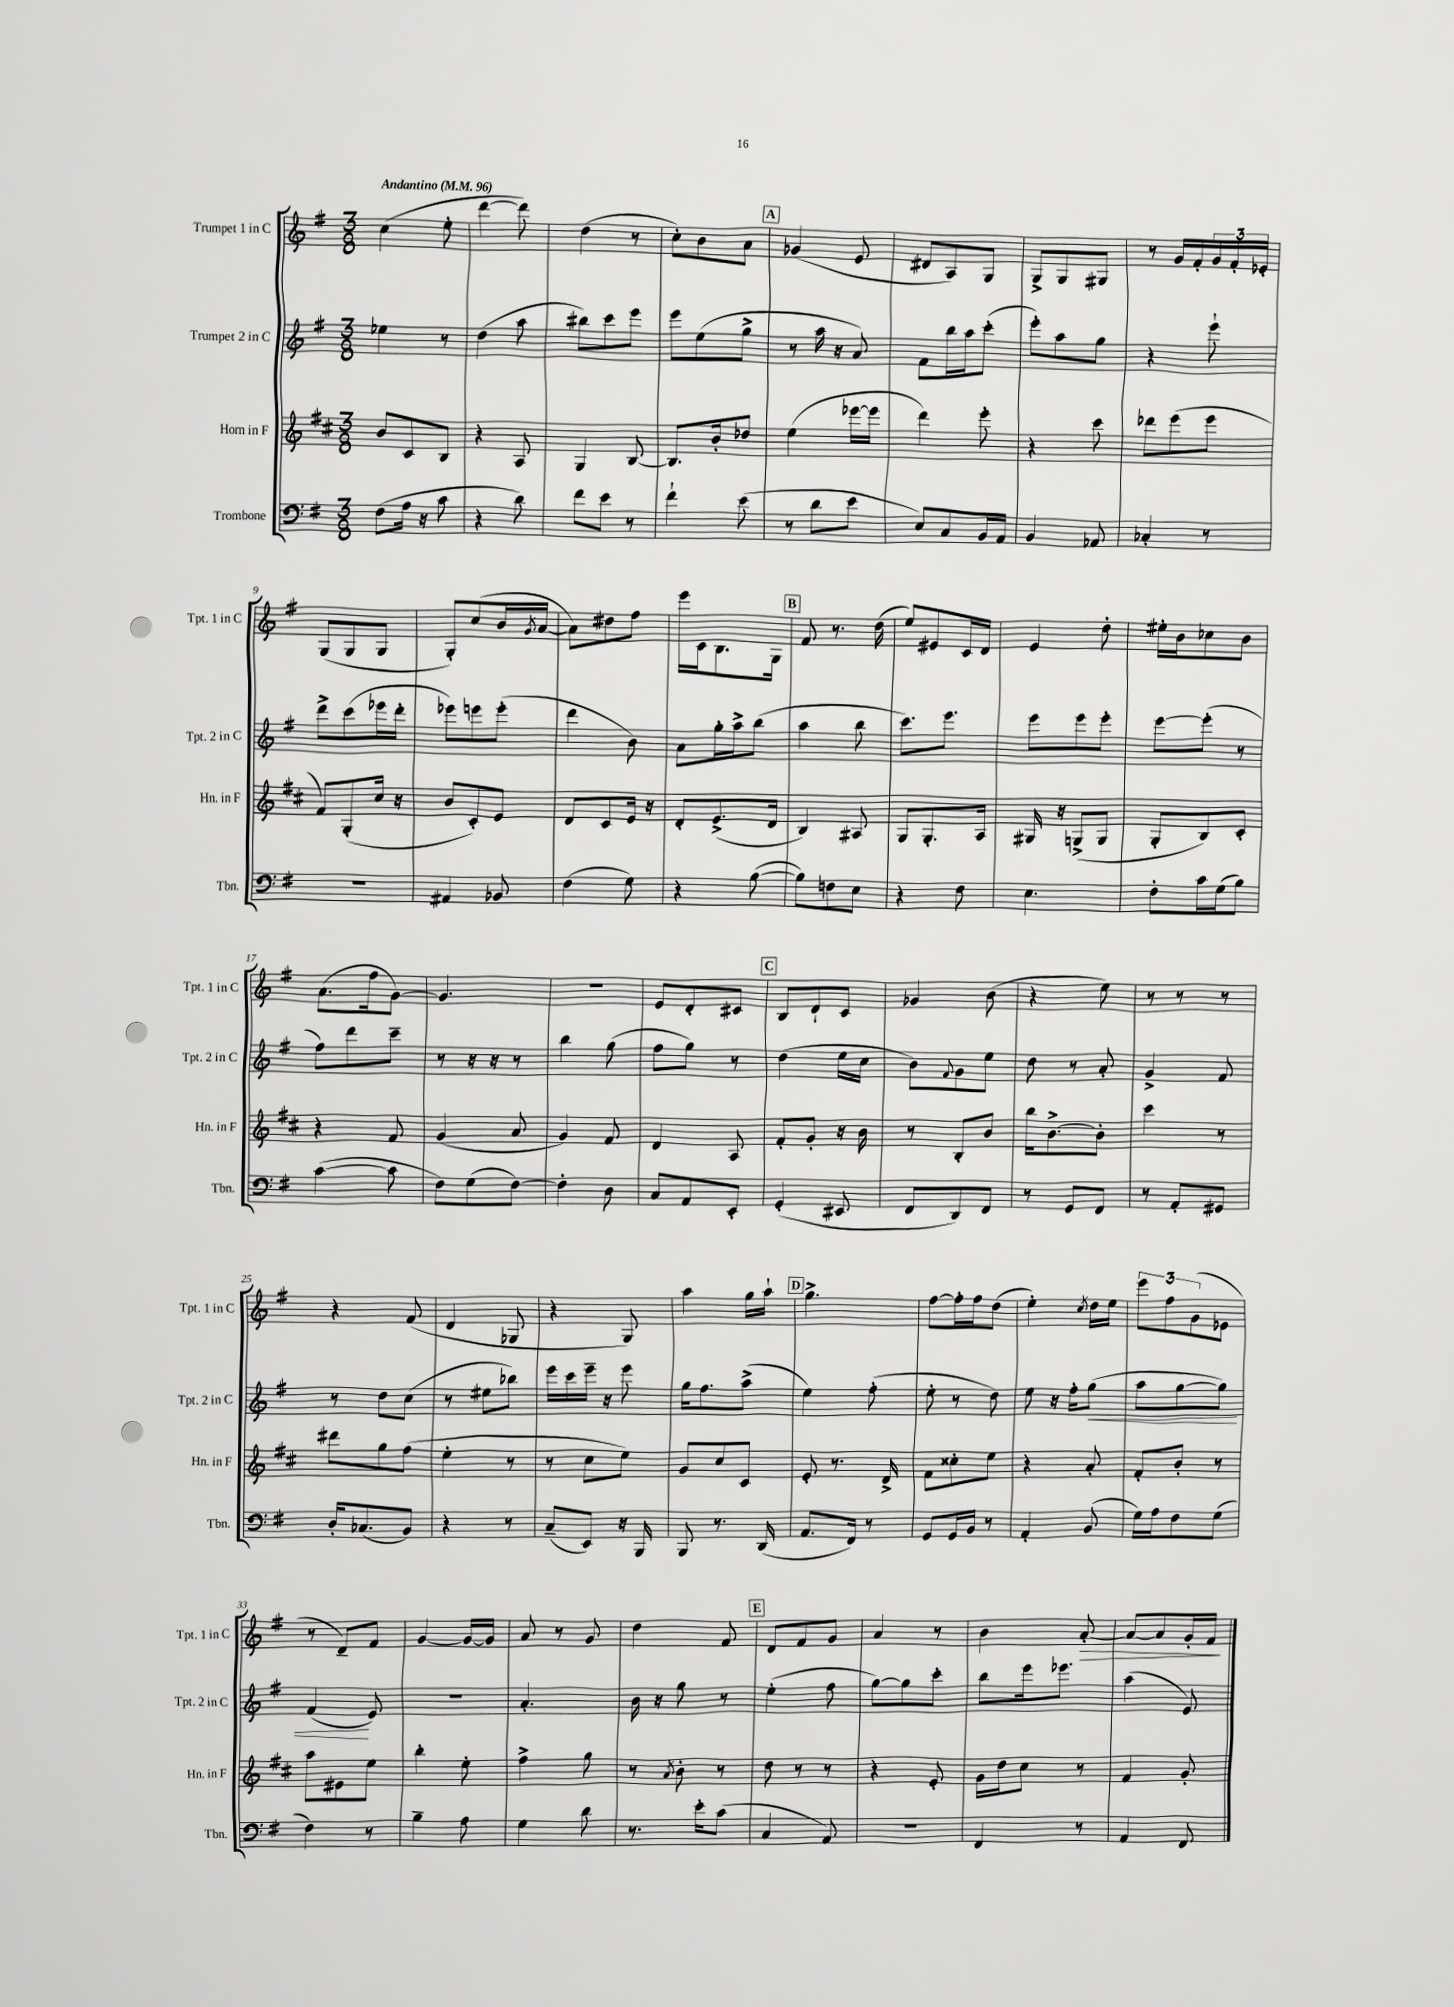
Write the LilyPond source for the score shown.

<<
\new StaffGroup <<
\new Staff = "s0" \with { instrumentName = "Trumpet 1 in C" shortInstrumentName = "Tpt. 1 in C" } {
    \clef treble \key g \major \numericTimeSignature \time 3/8 \tempo "Andantino" 4 = 96
    c''4( e''8-. |
    d'''4~ d'''8) |
    d''4( r8 |
    c''8-.) b'8 a'8 |
    \mark \markup { \box "A" } ges'4( e'8 |
    dis'8 a8) g8 |
    g8-> g8 gis8 |
    r8 g'16 fis'16-. \tuplet 3/2 { g'16 fis'16-. ees'16-. } |
    g8( g8 g8 |
    g8-.) c''8( b'16 \acciaccatura { g'8 } a'16~ |
    a'8) dis''8 fis''8 |
    e'''16 c'16 b8. g16 |
    \mark \markup { \box "B" } fis'8 r8. d''16( |
    e''8) eis'8 c'16 d'16 |
    e'4 d''8-. |
    eis''16-. b'16 ces''8 b'8 |
    a'8.( fis''16 g'8~) |
    g'4. |
    r4. |
    e'8 d'8-. cis'8 |
    \mark \markup { \box "C" } b8 d'8-! c'8 |
    ges'4 b'8( |
    r4 e''8) |
    r8 r8 r8 |
    r4 fis'8( |
    d'4 ges8 |
    r4 g8) |
    a''4 g''16 a''16-! |
    \mark \markup { \box "D" } g''4.-> |
    fis''8~ fis''16-. fis''16 d''8( |
    e''4-.) \acciaccatura { c''8 } d''16 e''16 |
    \tuplet 3/2 { e'''8 fis''8 g'8( } ees'8 |
    r8 d'8--) fis'8 |
    g'4~ g'16~ g'16 |
    a'8 r8 g'8 |
    d''4 fis'8 |
    \mark \markup { \box "E" } d'8 fis'8 g'8 |
    a'4 r8 |
    b'4 a'8~-.\> |
    a'8~ a'8 g'16-. fis'16\! \bar "|." |
}
\new Staff = "s1" \with { instrumentName = "Trumpet 2 in C" shortInstrumentName = "Tpt. 2 in C" } {
    \clef treble \key g \major \numericTimeSignature \time 3/8
    ees''4 r8 |
    d''4( a''8 |
    bis''8) c'''8 e'''8 |
    e'''8 e''8( g''8-> |
    \mark \markup { \box "A" } r8 a''16 r16 a'8) |
    fis'8 b''16 a''16 c'''8-.( |
    e'''8-.) a''8 g''8 |
    r4 e'''8-! |
    d'''8-> c'''8( ees'''16 d'''16-. |
    ees'''8) e'''8 e'''8-.( |
    d'''4 b'8) |
    a'8 g''16-. a''16-> b''8( |
    \mark \markup { \box "B" } a''4 b''8 |
    c'''8.) e'''8. |
    e'''8 e'''8 e'''8-. |
    e'''8~ e'''8-.( r8 |
    fis''8) d'''8 c'''8-- |
    r8 r16 r16 r8 |
    b''4 g''8( |
    fis''8 g''8) r8 |
    \mark \markup { \box "C" } d''4( e''16 c''16 |
    b'8) \appoggiatura { fis'8 } g'8 e''8 |
    d''8 r8 a'8-. |
    g'4-> fis'8 |
    r8 d''8 c''8( |
    r8 eis''8 bes''8) |
    e'''16 c'''16 e'''16-- r16 e'''8 |
    g''16 fis''8. a''8->( |
    \mark \markup { \box "D" } e''4) fis''8-.( |
    e''8-. r8 d''8) |
    e''8 r16 fis''16-. g''8\<( |
    a''8 g''8~ g''8) |
    fis'4\!( e'8) |
    R4. |
    a'4.-. |
    b'16 r16 g''8 r8 |
    \mark \markup { \box "E" } e''4-.( fis''8 |
    g''8~) g''8 c'''8-. |
    b''8 e'''16 ees'''8. |
    a''4( e'8) \bar "|." |
}
\new Staff = "s2" \with { instrumentName = "Horn in F" shortInstrumentName = "Hn. in F" } {
    \clef treble \key d \major \numericTimeSignature \time 3/8
    b'8 cis'8 b8 |
    r4 a8 |
    g4 b8~ |
    b8. b'16-. des''8 |
    \mark \markup { \box "A" } e''4( ees'''16~ ees'''16 |
    d'''4) e'''8-. |
    r4 cis'''8 |
    des'''8 e'''8( e'''8 |
    fis'8) g8-.( cis''16 r16 |
    b'8 cis'8-.) e'8 |
    d'8 cis'8 e'16 r16 |
    d'8-. e'8.->( d'16 |
    \mark \markup { \box "B" } b4) ais8 |
    g8 g8.-. a16 |
    gis16 r16 g8->( g8 |
    g8-. b8) cis'8-. |
    r4 fis'8 |
    g'4( a'8 |
    g'4) fis'8 |
    d'4 a8 |
    \mark \markup { \box "C" } fis'8-. g'8-. r16 b'16 |
    r8 b8-. b'8 |
    b''16 b'8.~-> b'8-. |
    cis'''4 r8 |
    dis'''8 g''8 fis''8( |
    e''4-. r8 |
    r8 cis''8 e''8) |
    g'8 cis''8 cis'8 |
    \mark \markup { \box "D" } e'8-. r8. d'16-> |
    fis'8 cisis''8-. e''8 |
    r4 a'8-. |
    fis'8-. b'8-. r8 |
    a''8 eis'8 e''8 |
    b''4-. e''8-. |
    fis''4-> g''8 |
    r8 \acciaccatura { a'8 } b'8-. r8 |
    \mark \markup { \box "E" } d''8 r8 r8 |
    r4 e'8-. |
    g'16 d''16 cis''8 r8 |
    fis'4 g'8-. \bar "|." |
}
\new Staff = "s3" \with { instrumentName = "Trombone" shortInstrumentName = "Tbn." } {
    \clef bass \key g \major \numericTimeSignature \time 3/8
    fis8( a16 r16 c'8 |
    r4 d'8) |
    fis'8 e'8 r8 |
    fis'4-! e'8( |
    \mark \markup { \box "A" } r8 d'8 e'8 |
    e8) c8 b,16 a,16 |
    b,4 aes,8 |
    ces4-. r8 |
    R4. |
    ais,4 bes,8 |
    fis4( g8) |
    r4 b8~( |
    \mark \markup { \box "B" } b8) f8 e8 |
    r4 fis8 |
    e4. |
    fis8-. c'16 g16( b8) |
    c'4~( c'8 |
    fis8) g8( fis8~) |
    fis4-. d8 |
    c8 a,8 e,8-. |
    \mark \markup { \box "C" } g,4-.( eis,8 |
    fis,8 d,8) fis,8 |
    r8 g,8 fis,8 |
    r8 a,8-. gis,8 |
    d16-. ces8.( b,8) |
    r4 r8 |
    c8--( e,8) r16 b,,16 |
    b,,8 r8. d,16( |
    \mark \markup { \box "D" } a,8. fis,16) r8 |
    g,8 g,16 b,16 r8 |
    a,4-. b,8( |
    g16) a16 fis8 g8( |
    fis4) r8 |
    b4-- a8 |
    g4 d'8 |
    r8. e'16-. c'8( |
    \mark \markup { \box "E" } c4 a,8) |
    R4. |
    fis,4 r8 |
    a,4 fis,8 \bar "|." |
}
>>
>>
